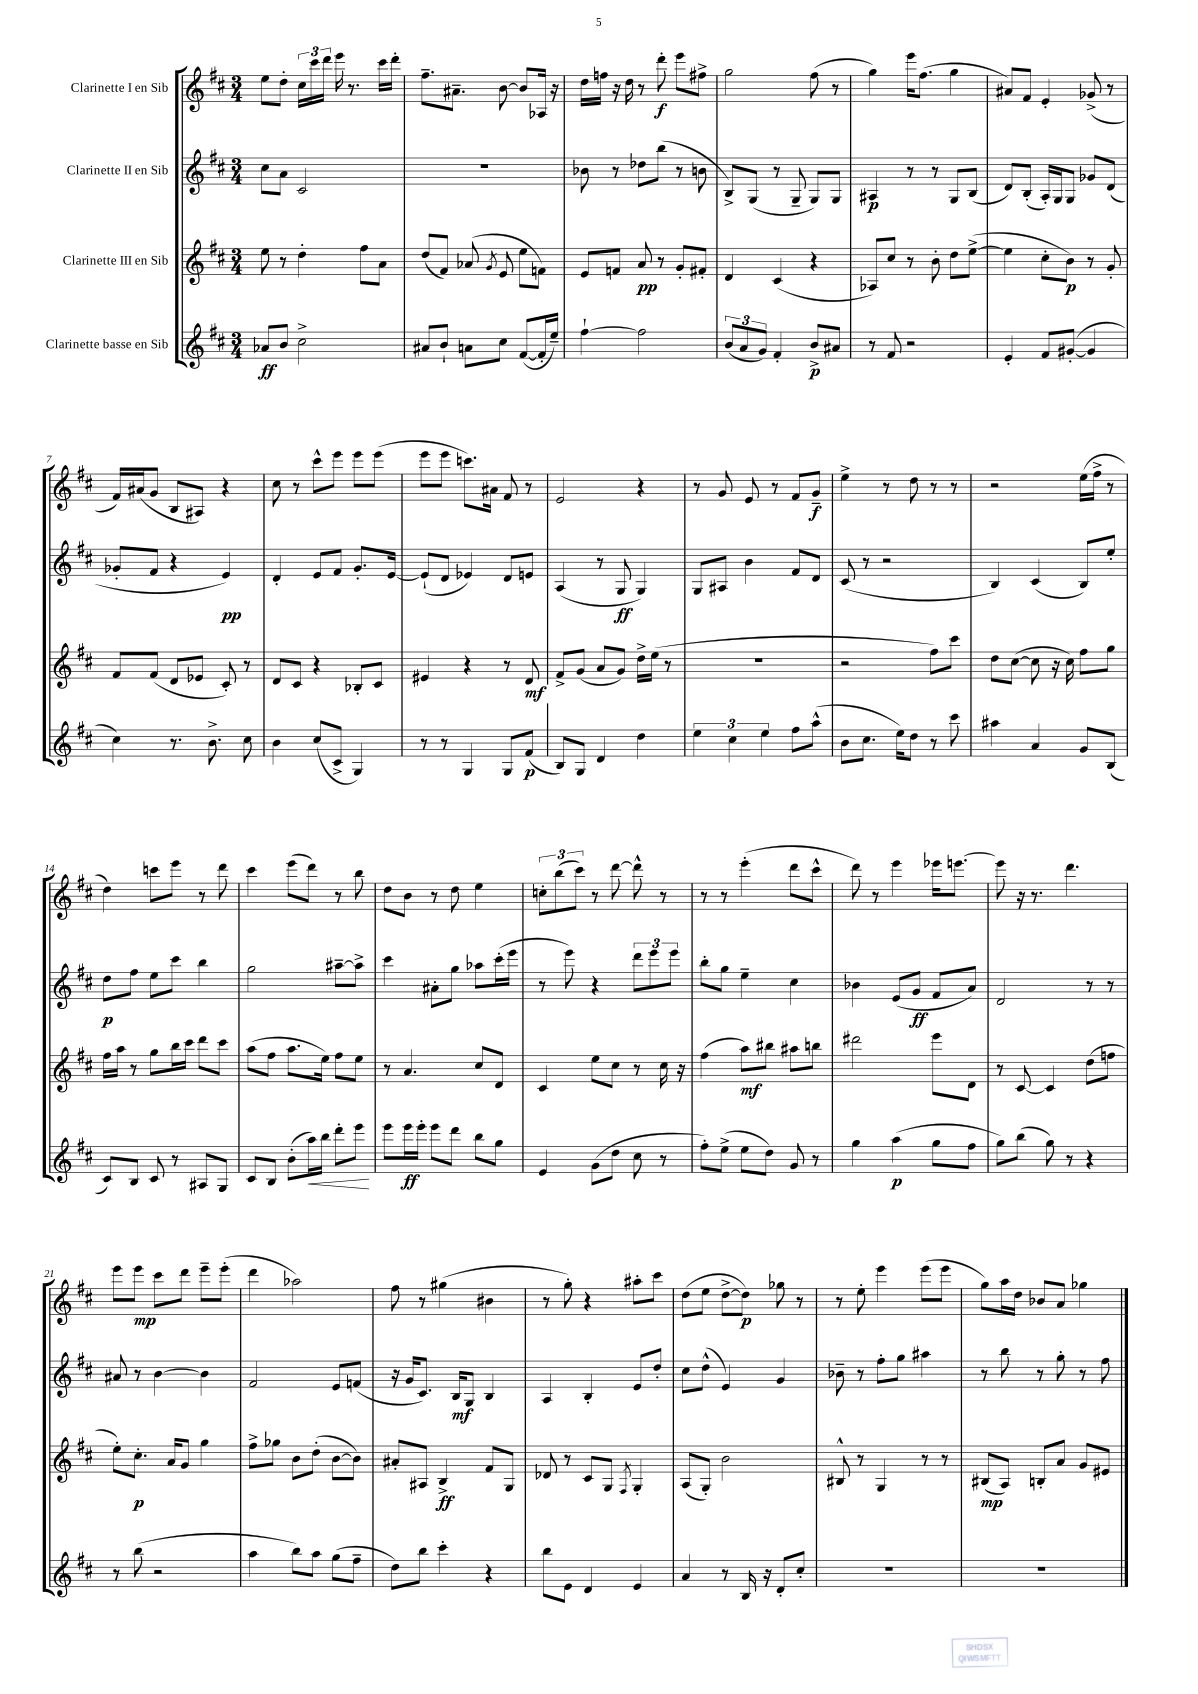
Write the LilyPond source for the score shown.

<<
\new StaffGroup <<
\new Staff = "s0" \with { instrumentName = "Clarinette I en Sib" } {
    \clef treble \key d \major \numericTimeSignature \time 3/4
    \autoBeamOff e''8[ d''8]-. \tuplet 3/2 { cis''16[ cis'''16 d'''16] } e'''16 r8. cis'''16[ d'''16]-. |
    fis''8.[-- ais'8.]-- b'8~ b'8[ aes16] r16 |
    d''16[ f''16] r16 d''16 r8 d'''8-.\f e'''8[ fis''8]-> |
    g''2 fis''8( r8 |
    g''4) e'''16[ fis''8.]( g''4 |
    ais'8[) fis'8] e'4-. ges'8->( r8 |
    fis'16[) ais'16( g'8] b8[ ais8]) r4 |
    cis''8 r8 cis'''8[-^ e'''8] e'''8[ e'''8]( |
    e'''8[ e'''8] c'''8.[) ais'16] fis'8 r8 |
    e'2 r4 |
    r8 g'8 e'8 r8 fis'8[ g'8]--\f |
    e''4-> r8 d''8 r8 r8 |
    r2 e''16[( fis''16]-> r8 |
    d''4) c'''8[ e'''8] r8 d'''8 |
    cis'''4 e'''8[( d'''8]) r8 b''8 |
    d''8[ b'8] r8 d''8 e''4 |
    \tuplet 3/2 { c''8[-. b''8( cis'''8]) } r8 d'''8~ d'''8-^ r8 |
    r8 r8 e'''4-.( d'''8[ cis'''8]-^ |
    d'''8) r8 e'''4 ees'''16[ e'''8.]~ |
    e'''8 r16 r8. d'''4. |
    e'''8[ e'''8]\mp cis'''8[ d'''8] e'''8[-- e'''8]-.( |
    d'''4 aes''2) |
    fis''8 r8 gis''4( bis'4 |
    r8 g''8-.) r4 ais''8[-. cis'''8] |
    d''8[( e''8] d''8[~-> d''8]\p) ges''8 r8 |
    r8 e''8-. e'''4 e'''8[( e'''8] |
    g''8[) a''16 d''16] bes'8[ a'8] ges''4 \bar "|." |
}
\new Staff = "s1" \with { instrumentName = "Clarinette II en Sib" } {
    \clef treble \key d \major \numericTimeSignature \time 3/4
    \autoBeamOff cis''8[ a'8] cis'2 |
    R2. |
    bes'8 r8 des''8[ b''8]( r8 b'8 |
    b8[->) g8]( r8 g8-- g8[) g8] |
    ais4\p r8 r8 g8[ b8]( |
    d'8[) b8]-.( a16[-.) g16 g8] ges'8[ d'8]( |
    ges'8[-. fis'8] r4 e'4\pp) |
    d'4-. e'8[ fis'8] g'8.[-. e'16]~ |
    e'8[-!( d'8] ees'4) d'8[ e'8] |
    a4( r8 g8\ff g4) |
    g8[ ais8] b'4 fis'8[ d'8] |
    cis'8( r8 r2 |
    b4) cis'4( b8[) e''8]-. |
    d''8[\p fis''8] e''8[ cis'''8] b''4 |
    g''2 ais''8[~-- ais''8]-> |
    cis'''4 ais'8[-. g''8] aes''8[ cis'''16-.( e'''16] |
    r8 e'''8) r4 \tuplet 3/2 { d'''8[ e'''8 e'''8] } |
    b''8[-. g''8] e''4-- cis''4 |
    bes'4 e'8[( g'8]\ff fis'8[ a'8]) |
    d'2 r8 r8 |
    ais'8 r8 b'4~ b'4 |
    fis'2 e'8[ f'8]( |
    r16 g'16[ cis'8.]) b16[\mf g8] b4 |
    a4 b4-. e'8[ d''8]-. |
    cis''8[ d''8]-^( e'4) g'4 |
    bes'8-- r8 fis''8[-. g''8] ais''4 |
    r8 b''8 r8 g''8-. r8 fis''8 \bar "|." |
}
\new Staff = "s2" \with { instrumentName = "Clarinette III en Sib" } {
    \clef treble \key d \major \numericTimeSignature \time 3/4
    \autoBeamOff e''8 r8 d''4-. fis''8[ a'8] |
    d''8[( fis'8]) aes'8( \acciaccatura { g'8 } e'8 e''8[ f'8]) |
    e'8[ f'8] a'8\pp r8 g'8[-. fis'8]-. |
    d'4 cis'4( r4 |
    aes8[) cis''8] r8 b'8-. d''8[ e''8]~->( |
    e''4 cis''8[-. b'8]\p) r8 g'8-. |
    fis'8[ fis'8]( d'8[ ees'8] cis'8-.) r8 |
    d'8[ cis'8] r4 bes8[-. cis'8] |
    eis'4 r4 r8 d'8\mf |
    fis'8[-> g'8]( a'8[ g'8]) d''16[-> e''16]( r8 |
    R2. |
    r2 fis''8[) cis'''8] |
    d''8[ cis''8]~( cis''8 r16 cis''16) fis''8[ g''8] |
    fis''16[ a''16] r8 g''8[ b''16 cis'''16] d'''8[ cis'''8] |
    a''8[( fis''8] a''8.[ e''16]) fis''8[ e''8] |
    r8 a'4. cis''8[ d'8] |
    cis'4 e''8[ cis''8] r8 cis''16 r16 |
    fis''4( a''8[\mf) bis''8] ais''8[ b''8] |
    dis'''2 e'''8[ d'8] |
    r8 cis'8~ cis'4 d''8[( f''8] |
    e''8[-.) cis''8.]-.\p a'16[ g'8] g''4 |
    fis''8[-> ges''8] b'8[ d''8]-.( b'8[~ b'8]) |
    ais'8[-. ais8] b4->\ff fis'8[ g8] |
    des'8 r8 cis'8[ g8] \acciaccatura { fis8 } g4-. |
    a8[( g8]-.) b'2 |
    bis8-^ r8 g4 r8 r8 |
    bis8[\mp( a8]) b8[-. a'8] g'8[ eis'8] \bar "|." |
}
\new Staff = "s3" \with { instrumentName = "Clarinette basse en Sib" } {
    \clef treble \key d \major \numericTimeSignature \time 3/4
    \autoBeamOff aes'8[\ff b'8] cis''2-> |
    ais'8[ b'8]-! a'8[ cis''8] fis'8[~( fis'16-. e''16]--) |
    fis''4~-! fis''2 |
    \tuplet 3/2 { b'8[( a'8 g'8]) } fis'4-. b'8[->\p ais'8] |
    r8 fis'8 r2 |
    e'4-. fis'8[ gis'8]~-.( gis'4 |
    cis''4) r8. b'8.-> cis''8 |
    b'4 cis''8[( cis'8]-> g4) |
    r8 r8 g4 g8[ fis'8]\p( |
    b8[) g8] d'4 d''4 |
    \tuplet 3/2 { e''4 cis''4 e''4 } fis''8[ a''8]-^( |
    b'8[ cis''8.] e''16[) d''8] r8 cis'''8 |
    ais''4 a'4 g'8[ b8]( |
    cis'8[) b8] cis'8 r8 ais8[ g8] |
    cis'8[ b8] b'8[-.( a''16\<) b''16] d'''8[-. e'''8]\! |
    e'''8[ e'''16\ff e'''16]-. e'''8[ d'''8] b''8[ g''8] |
    e'4 g'8[( d''8] cis''8 r8 |
    fis''8[-.) e''8]->( e''8[ d''8]) g'8 r8 |
    g''4 a''4\p( g''8[ fis''8] |
    g''8[) b''8]( g''8) r8 r4 |
    r8 b''8( r2 |
    a''4 b''8[) a''8] g''8[( fis''8]-- |
    d''8[) b''8] cis'''4-. r4 |
    b''8[ e'8] d'4 e'4 |
    a'4 r8 b16 r16 d'8[-. cis''8]-. |
    R2. |
    R2. \bar "|." |
}
>>
>>
